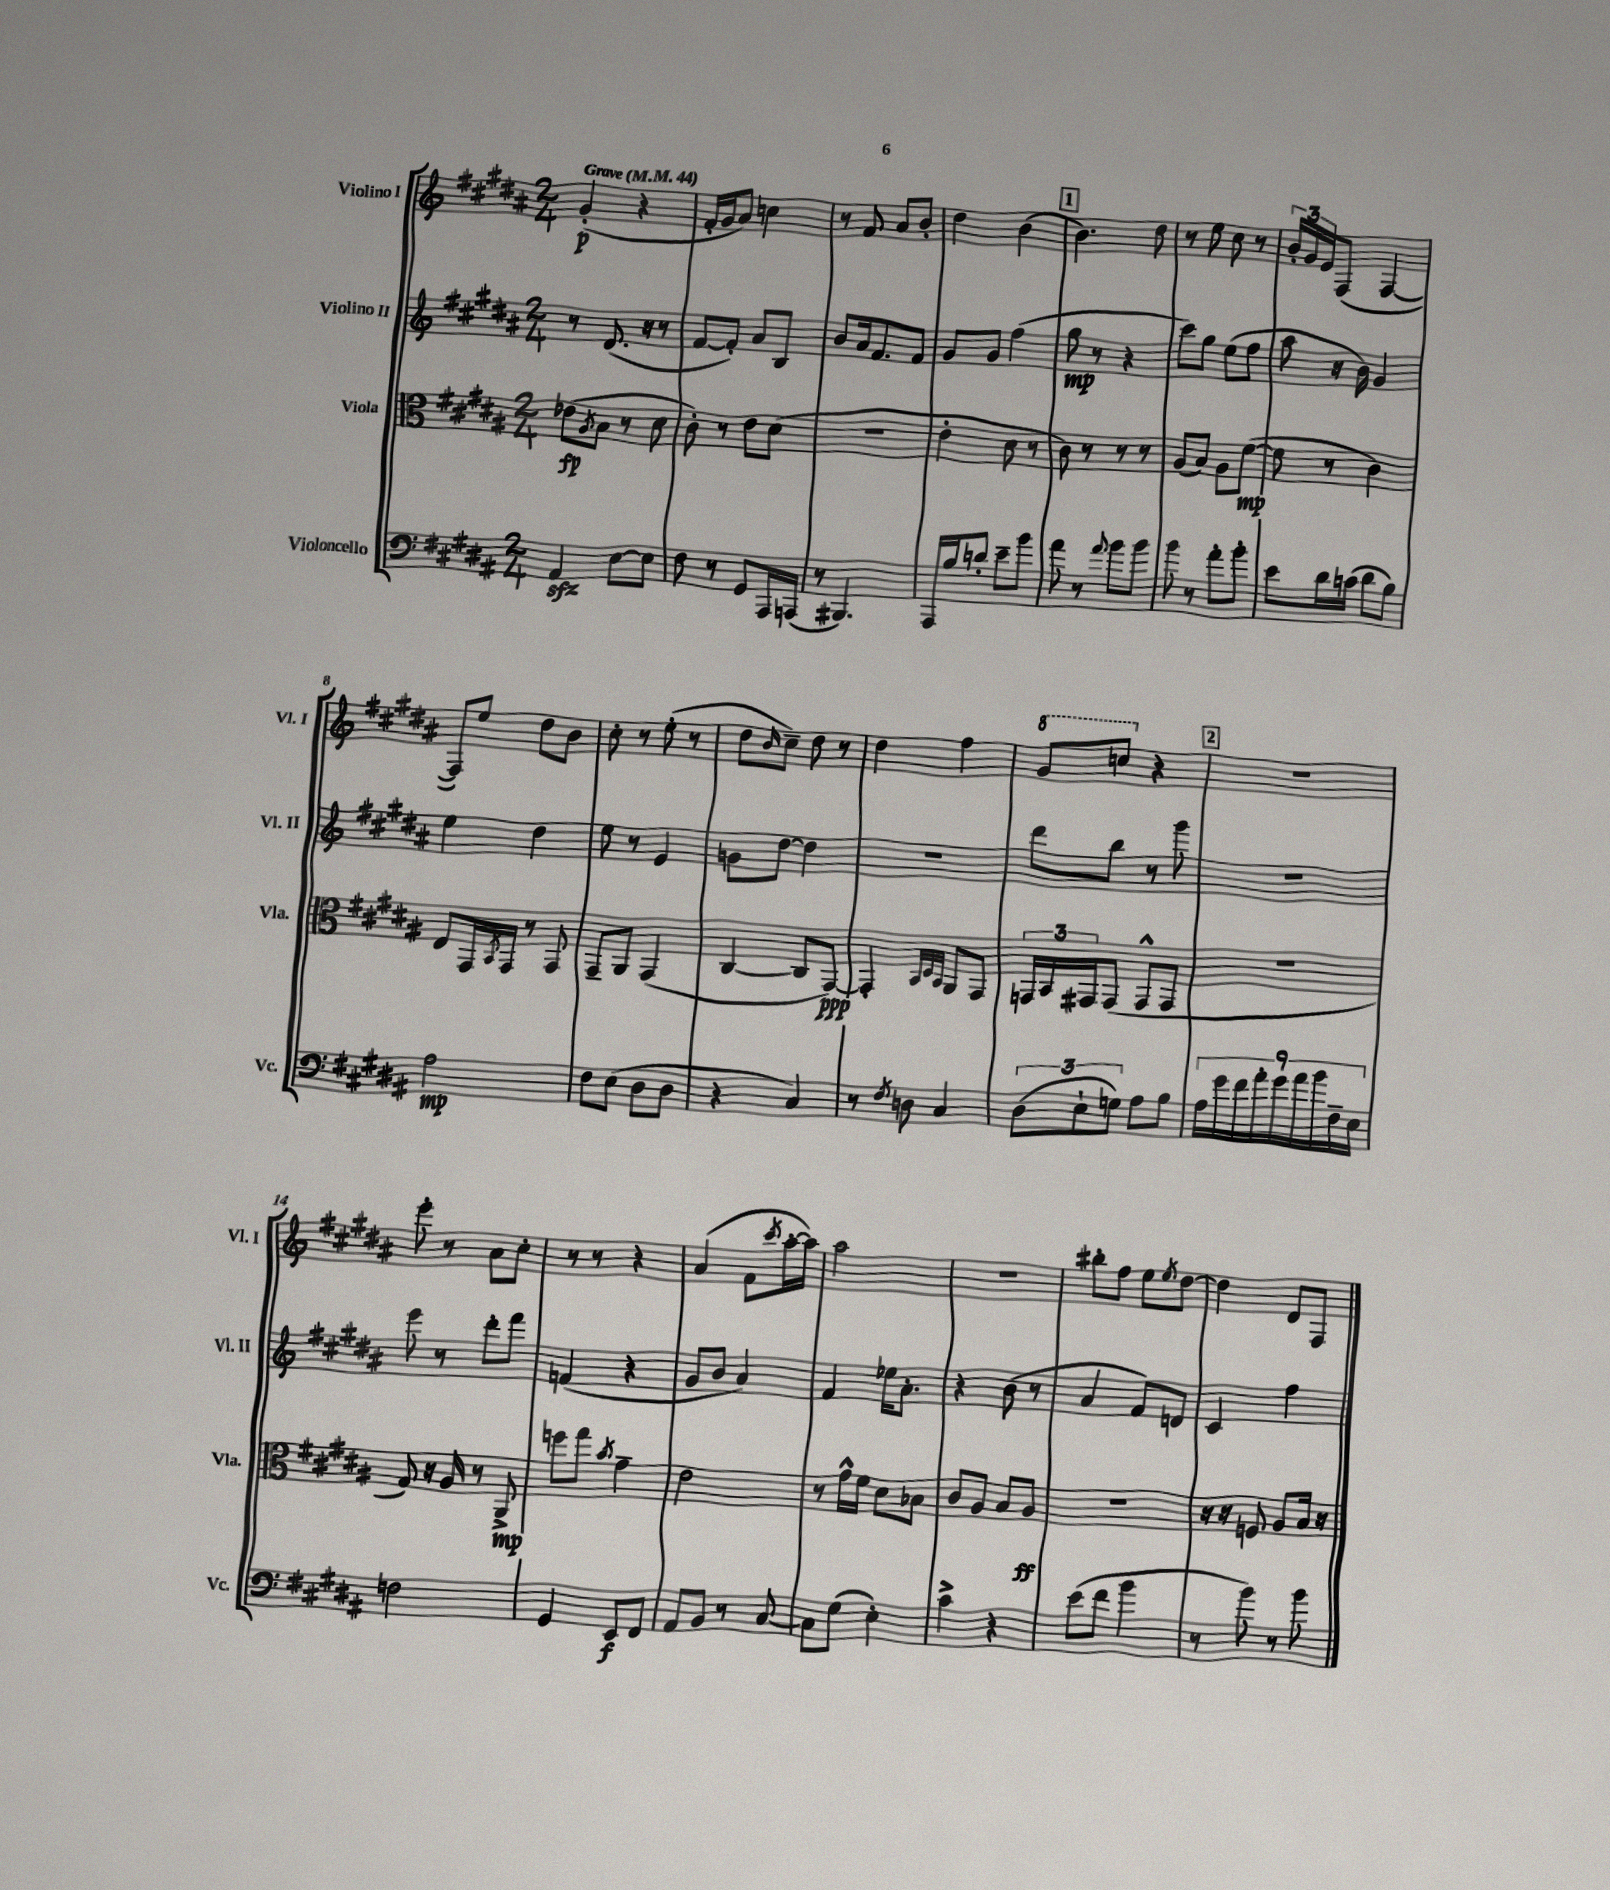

**kern	**kern	**kern	**kern
*staff4	*staff3	*staff2	*staff1
*clefF4	*clefC3	*clefG2	*clefG2
*k[f#c#g#d#a#]	*k[f#c#g#d#a#]	*k[f#c#g#d#a#]	*k[f#c#g#d#a#]
*M2/4	*M2/4	*M2/4	*M2/4
*MM44	*MM44	*MM44	*MM44
4AA#	(8e-	8r	(4g#'
.	8qA#	.	.
.	8B	(8.d#	.
[8E	8r	.	4r
.	.	16r	.
8E]	8d#	8r	.
=	=	=	=
8F#	8c#')	[8f#	16f#'
.	.	.	16g#
8r	8r	8f#'])	8a#)
8GG#	8e	8a#	4cc
16AAA#	(8d#	8B	.
(16AAA	.	.	.
=	=	=	=
8r	2r	8b	8r
4.BBB#)	.	16a#	8f#
.	.	8.f#	.
.	.	.	8a#
.	.	8f#	8b'
=	=	=	=
16AAA#	4e'	8g#	4dd#
16B	.	.	.
8d'	.	8g#	.
8e~	8d#	(4ff#	(4b
8b	8r	.	.
=	=	=	=
8a#	8c#)	8gg#	4.b)
8r	8r	8r	.
8qqa#	.	.	.
8b	8r	4r	.
8b	8r	.	8dd#
=	=	=	=
8b	(8A#	8ccc#)	8r
8r	8B)	8gg#	8ee
8a#'	8A#	(8ee	8cc#
8b'	([8f#	8ff#	8r
=	=	=	=
8e	8f#]	8aa#	24b'
.	.	.	24g#
.	.	.	24e
16d#	8r	16r	(8F#
(16c	.	16b)	.
8d#	4c#)	4g#	[4F#
8B)	.	.	.
=	=	=	=
2A#	8E	4ee	8F#])
.	16GG#	.	8ee
.	8qBB	.	.
.	16GG#	.	.
.	8r	4dd#	8dd#
.	8GG#	.	8b
=	=	=	=
8F#	8GG#~	8ee	8cc#'
(8E	8AA#	8r	8r
8D#	(4GG#	4e	(8ee'
8D#	.	.	8r
=	=	=	=
4r	[4C#	8g	8dd#
.	.	.	16qqb
.	.	[8dd#	8cc#~)
4C#)	8C#]	4dd#]	8dd#
.	[8GG#)	.	8r
=	=	=	=
8r	4GG#']	2r	4dd#
8qF#	.	.	.
8D	.	.	.
.	32qqBB	.	.
.	32qqD#	.	.
.	32qqBB	.	.
4C#	8AA#	.	4ff#
.	8GG#	.	.
=	=	=	=
(12D#	24GG	8ddd#	8gg#
.	24BB	.	.
12E`	24GG#	.	.
.	(8GG#	8bb	8ccc
12G)	.	.	.
8A#	8GG#^^	8r	4r
8B	8GG#	8ggg#	.
=	=	=	=
18A#	2r	2r	2r
18g#	.	.	.
18f#	.	.	.
18a#'	.	.	.
18g#	.	.	.
18a#	.	.	.
18b	.	.	.
18F#~	.	.	.
18E	.	.	.
=	=	=	=
2F	8G#)	8eee	8eee'
.	16r	8r	8r
.	16A#	.	.
.	8r	8ddd#'	8a#
.	8AA#^	8fff#	8cc#'
=	=	=	=
4GG#	8ff	(4f	8r
.	8gg#	.	8r
.	8qb	.	.
8EE	4g#~	4r	4r
8FF#	.	.	.
=	=	=	=
8AA#	2e	8g#	(4a#
8BB	.	8b	.
8r	.	4a#)	8f#
.	.	.	8qccc#
[8C#	.	.	[16aa#'
.	.	.	16aa#])
=	=	=	=
8C#]	8r	4f#	2aa#
(8G#	16g#^^	.	.
.	16f#	.	.
4E')	8d#	16ee-	.
.	.	8.a#'	.
.	8B-	.	.
=	=	=	=
4c#^	8c#	4r	2r
.	8A#	.	.
4r	8B	(8b	.
.	8A#	8r	.
=	=	=	=
(8e	2r	4a#	8bb#'
8f#	.	.	8ff#
4b	.	8f#)	8ee
.	.	.	8qee
.	.	8d	[8dd#
=	=	=	=
8r	16r	4c#	4dd#]
.	16r	.	.
8b)	8F	.	.
8r	8A#	4ff#	8d#
8b	16B	.	8F#
.	16r	.	.
==	==	==	==
*-	*-	*-	*-
